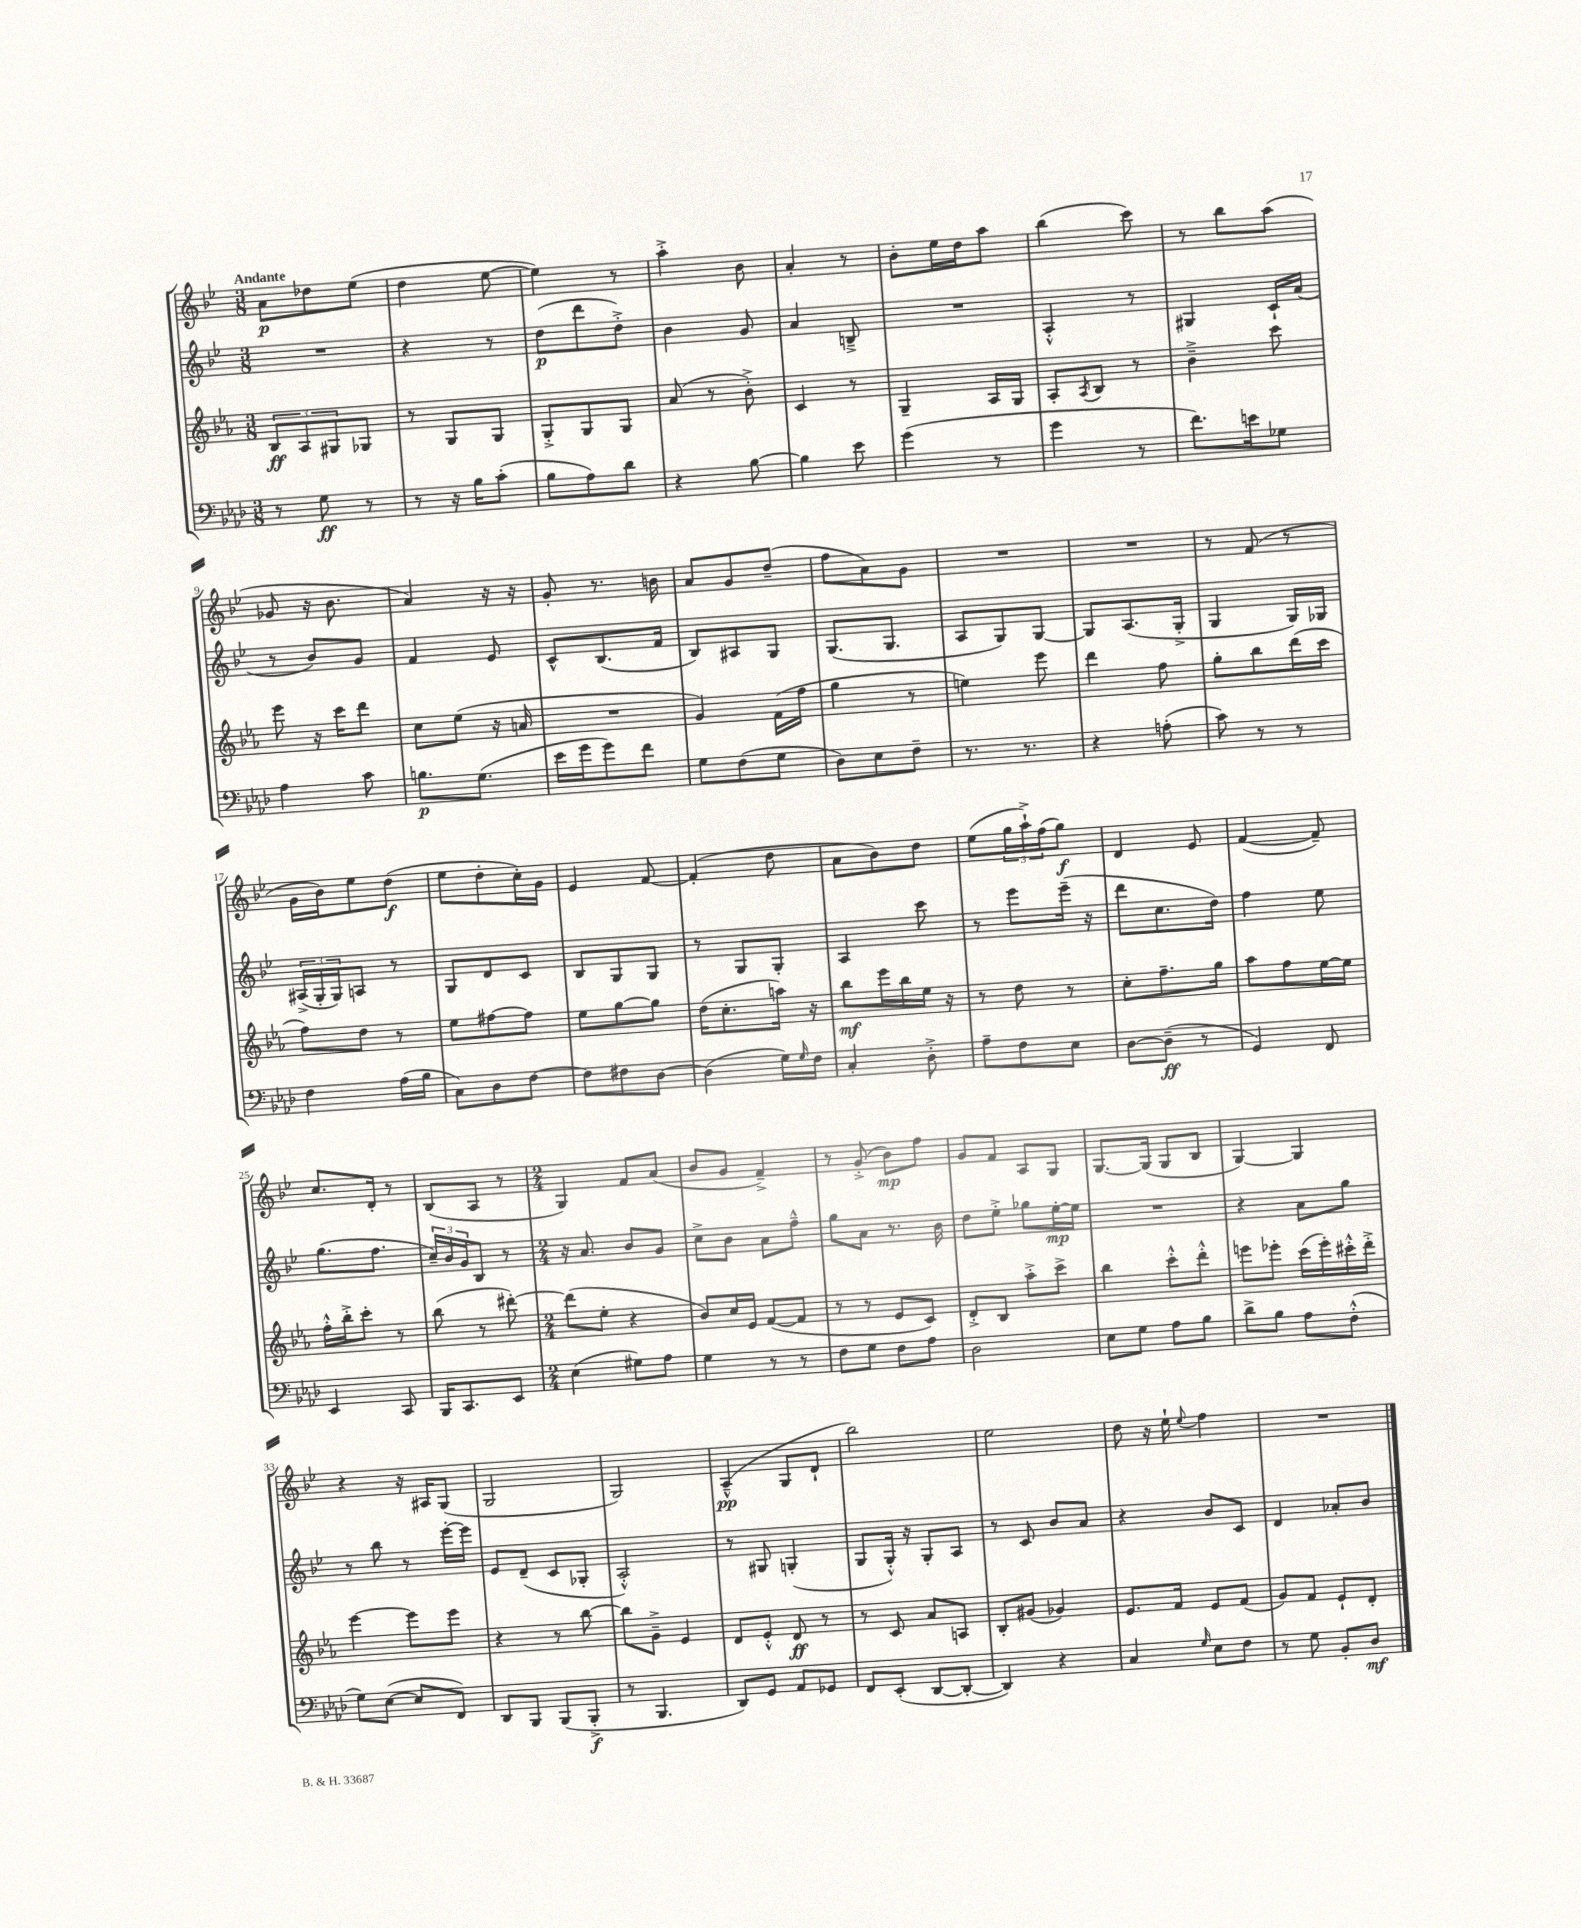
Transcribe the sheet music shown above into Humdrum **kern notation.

**kern	**kern	**kern	**kern
*staff4	*staff3	*staff2	*staff1
*clefF4	*clefG2	*clefG2	*clefG2
*k[b-e-a-d-]	*k[b-e-a-]	*k[b-e-]	*k[b-e-]
*M3/8	*M3/8	*M3/8	*M3/8
8r	12B-	4.r	8a
.	12A-	.	.
8G	.	.	8dd-
.	12G#	.	.
8r	8G-	.	(8ee-
=	=	=	=
8r	8r	4r	4dd
16r	8G	.	.
16B-	.	.	.
(8c'	8G	8r	[8ee-
=	=	=	=
8B-	8G'^	(8dd	4ee-])
8A-)	8G	8ddd	.
8d-	8G	8dd'^)	8r
=	=	=	=
4r	(8a-	4b-	4aa'^
.	8r	.	.
[8B-	8b-'^)	8g	8b-
=	=	=	=
4B-]	4c	4a	4a'
8e-	8r	8B~^	8r
=	=	=	=
(4g	4G~	4.r	8b-'
.	.	.	16ee-
.	.	.	16dd
8r	16A-	.	8aa
.	16G	.	.
=	=	=	=
4g	8A-'	4A'^^	(4bb-
.	8qA-	.	.
.	8B-	.	.
8r	8r	8r	8ccc)
=	=	=	=
8.f)	4b-~^	4G#	8r
.	.	.	8bb-
16e	.	.	.
8G-	8ccc	16c`	(8aa
.	.	(16a	.
=	=	=	=
4A-	8eee-	8r	8g-
.	16r	8b-)	16r
.	16ccc	.	8.b-
8c	8ddd	8g	.
=	=	=	=
8.B	8cc	4f	4a)
.	(8ee-	.	.
(8.G	.	.	.
.	16r	8e-	16r
.	16a	.	16r
=	=	=	=
16e-	4.r	8c^^	8g'
16g	.	.	.
8g)	.	(8.B-	8.r
8f	.	.	.
.	.	16f	16b
=	=	=	=
8G	4g)	8B-)	8a
(8F	.	8A#	8g
8G	(16f	8G	(8dd~
.	16ff	.	.
=	=	=	=
8D-)	4gg	(8.G	8ff
8E-	.	.	8a)
.	.	8.G	.
8F~	8r	.	8g
=	=	=	=
8.r	4ee)	8A	4.r
.	.	8G)	.
8.r	.	.	.
.	8eee-	[8G	.
=	=	=	=
4r	4ddd	8G]	4.r
.	.	(8.A	.
(8A'	8ff	.	.
.	.	16G'^	.
=	=	=	=
8c)	8gg'	4G	8r
8r	8bb-	.	(8f
8r	(16ddd	16G)	8r
.	16ccc	16G-	.
=	=	=	=
4F	8ff)	(24A#^	16g
.	.	24G'	.
.	.	.	16b-)
.	.	24G)	.
.	8dd	8A	8ee-
(16A-	8r	8r	(8dd
16B-	.	.	.
=	=	=	=
8C)	8ee-	8G	8ee-
8D-	[8ff#	8d	8dd'
[8F	8ff#]	8c	16cc')
.	.	.	16g
=	=	=	=
8F]	8ee-	8B-	4e-
8F#	[8gg	8G	.
[8D-	8gg]	8G	[8f
=	=	=	=
(4D-]	(16dd	8r	(4f']
.	8.cc'	.	.
.	.	8G	.
16G)	16aa)	8G'	8dd
16qqG	.	.	.
16F	16r	.	.
=	=	=	=
4C'	8bb-	4A	8a
.	16eee-	.	8b-)
.	16bb-	.	.
8D-'^	16ee-	8ccc	8dd
.	16r	.	.
=	=	=	=
8A-~	8r	8r	(8ee-
8F	8dd	8eee-	24gg
.	.	.	24aa`^)
.	.	.	(24ff
8E-	8r	(16eee-~	8gg)
.	.	16r	.
=	=	=	=
[8D-	8cc'	8ddd	4d
(8D-~]	8.ff~	8.cc	.
8r	.	.	8e-
.	16gg	16dd)	.
=	=	=	=
4GG)	8aa-	4ff	([4f
.	8ff	.	.
8FF	[16ee-	8ee-	8f~])
.	16ee-]	.	.
=	=	=	=
4EE-	16ff'^^	(8.gg	8.cc
.	16bb-'^	.	.
.	8ccc'	.	.
.	.	8.ff	16d'
8CC	8r	.	8r
=	=	=	=
16BBB-	(8bb-	24cc~)	(8B-
.	.	24b-	.
8.CC	.	.	.
.	.	24g	.
.	8r	8B-	8A
8EE-	[8ddd#')	8r	8r
=	=	=	=
*M2/4	*M2/4	*M2/4	*M2/4
(4E-	(8ddd#]	16r	4G)
.	.	8.a	.
.	8ee-'	.	.
8G#)	4r	8b-	8f
8A-	.	8g	(8a
=	=	=	=
4G	8b-)	8cc^	8b-
.	16cc	8b-	8g
.	16e-	.	.
8r	([8f	8a	4f~^)
8r	8f]	8ff~^^	.
=	=	=	=
8F	8r	8gg	8r
8G	8r	8a	(8g'^
8F	8e-	8.r	8b-)
8A-	8c)	.	8ff
.	.	16b-	.
=	=	=	=
2D-	8d'^	8dd	8g
.	8B-	8ee-'^	8f
.	8aa-'^	8gg-	8A
.	8ccc^	[16ee-'	8G
.	.	16ee-]	.
=	=	=	=
8E-	4bb-	2r	[8.G
8G	.	.	.
.	.	.	(16G]
8A-	8ccc'^^	.	8G
8B-	8ddd'^^	.	8B-
=	=	=	=
8d-^	8eee	4r	[4G)
8B-	8eee-'	.	.
8A-	(16ccc	8a	4G]
.	16eee-')	.	.
(8F'^^	16ccc#'^^	8gg	.
.	16ddd'^	.	.
=	=	=	=
8G)	[4eee-	8r	4r
([8E-	.	8bb-	.
8E-]	8eee-]	8r	16r
.	.	.	16A#
8FF)	8eee-	[16eee-'	(8G
.	.	16eee-]	.
=	=	=	=
8DD-	4r	8e-	2G
8BBB-	.	(8d~	.
(8BBB-	8r	8c	.
8BBB-'^	[8bb-	8G-'	.
=	=	=	=
8r	8bb-]	2A'^^)	2G)
4.BBB-	8g~^	.	.
.	4e-	.	.
=	=	=	=
8DD-)	8d	8r	(4A~^^
8GG	8e-'^^	8G#	.
8AA-	8d	(4G'	8G
8GG-	8r	.	8d`
=	=	=	=
8FF	8r	8G	2bb-)
(8EE-'	8c	16G'^^)	.
.	.	16r	.
[8DD-	8a-	8G'	.
8DD-'_	8A	8A	.
=	=	=	=
4DD-])	8B-'	8r	2ee-
.	(8g#	8c	.
4r	4g-)	8b-	.
.	.	8a	.
=	=	=	=
4C	8.e-	4r	8dd
.	.	.	16r
.	16f	.	16ee-`
16qqG	.	.	8qqee-
8E-	8e-	8b-	4ff
8F	(8f	8c	.
=	=	=	=
8r	8g)	4d	2r
8G	8f	.	.
8BB-'	8e-`	8a-'	.
8D-	8d'	8b-	.
==	==	==	==
*-	*-	*-	*-
